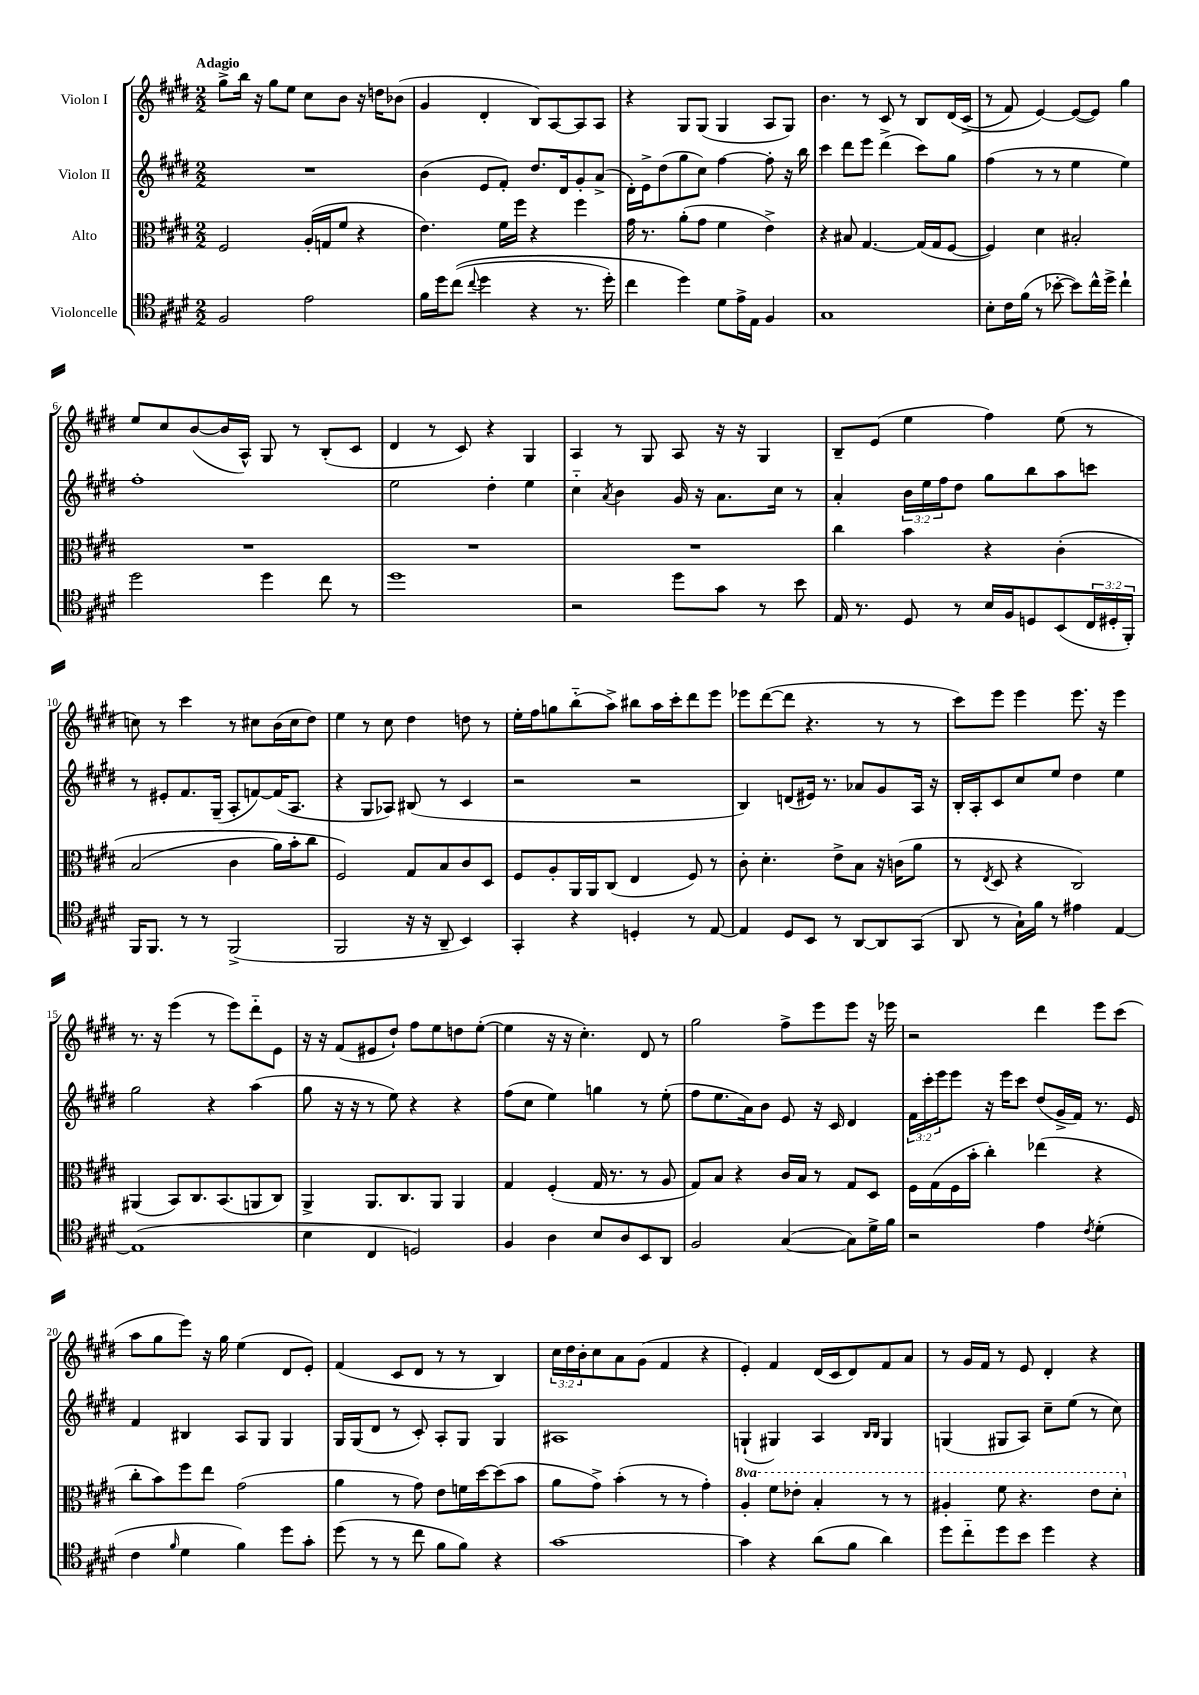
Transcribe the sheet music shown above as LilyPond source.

<<
\new StaffGroup <<
\new Staff = "s0" \with { instrumentName = "Violon I" } {
    \clef treble \key e \major \numericTimeSignature \time 2/2 \override Staff.TupletNumber.text = #tuplet-number::calc-fraction-text \tempo "Adagio"
    gis''8-> b''16 r16 gis''8 e''8 cis''8 b'8 r16 d''16 bes'8( |
    gis'4 dis'4-. b8) a8~ a8 a8 |
    r4 gis8 gis8( gis4 a8 gis8) |
    b'4. r8 cis'8 r8 b8 dis'16\( cis'16->( |
    r8 fis'8) e'4~\) e'8~( e'8) gis''4 |
    e''8 cis''8 b'8~( b'16 a16-^) gis8 r8 b8-.( cis'8 |
    dis'4 r8 cis'8) r4 gis4 |
    a4 r8 gis8 a8 r16 r16 gis4 |
    b8-- e'8( e''4 fis''4) e''8( r8 |
    c''8) r8 cis'''4 r8 cis''8 b'16( cis''16 dis''8) |
    e''4 r8 cis''8 dis''4 d''8 r8 |
    e''16-. fis''16 g''8 b''8-_( a''8->) bis''8 a''16 cis'''16-. dis'''8 e'''8 |
    ees'''8 dis'''8~( dis'''8 r4. r8 r8 |
    cis'''8) e'''8 e'''4 e'''8. r16 e'''4 |
    r8. r16 e'''4( r8 e'''8) dis'''8-_ e'8 |
    r16 r16 fis'8( eis'8 dis''8-!) fis''8 e''8 d''8 e''8~-.( |
    e''4 r16 r16 cis''4.-.) dis'8 r8 |
    gis''2 fis''8-> e'''8 e'''8 r16 ees'''16 |
    r2 dis'''4 e'''8 cis'''8( |
    a''8 gis''8 e'''8) r16 gis''16 e''4( dis'8 e'8-.) |
    fis'4( cis'8 dis'8 r8 r8 b4) |
    \tuplet 3/2 { cis''16 dis''16 b'16-. } cis''8 a'8 gis'8( fis'4 r4 |
    e'4-.) fis'4 dis'16( cis'16 dis'8) fis'8 a'8 |
    r8 gis'16 fis'16 r8 e'8 dis'4-. r4 \bar "|." |
}
\new Staff = "s1" \with { instrumentName = "Violon II" } {
    \clef treble \key e \major \numericTimeSignature \time 2/2 \override Staff.TupletNumber.text = #tuplet-number::calc-fraction-text
    R1 |
    b'4( e'8 fis'8-.) dis''8. dis'16 gis'8-. a'8->( |
    dis'16-.) e'16-> dis''8( gis''8 cis''8) fis''4~ fis''8-. r16 b''16 |
    cis'''4 dis'''8 e'''8 dis'''4->( cis'''8) gis''8 |
    fis''4( r8 r8 e''4 e''4) |
    fis''1-. |
    e''2 dis''4-. e''4 |
    cis''4-_ \acciaccatura { a'8 } b'4 gis'16 r16 a'8. cis''16 r8 |
    a'4-. \tuplet 3/2 { b'16 e''16 fis''16 } dis''8 gis''8 b''8 a''8 c'''8 |
    r8 eis'8-. fis'8. gis16--( a8-. f'8~) f'16( a8. |
    r4 gis8 aes8) bis8( r8 cis'4 |
    r2 r2 |
    b4) d'8( eis'16) r8. aes'8 gis'8 a16 r16 |
    b16-. a16-. cis'8 cis''8 e''8 dis''4 e''4 |
    gis''2 r4 a''4( |
    gis''8 r16 r16 r8 e''8) r4 r4 |
    fis''8( cis''8 e''4) g''4 r8 e''8-.( |
    fis''8 e''8. a'16) b'8 e'8 r16 cis'16 dis'4 |
    \tuplet 3/2 { fis'16 cis'''16-. e'''16 } e'''8 r16 e'''16 cis'''8 dis''8( gis'16-> fis'16) r8. e'16 |
    fis'4 bis4 a8 gis8 gis4 |
    gis16 gis16( dis'8 r8 cis'8-.) a8-. gis8 gis4 |
    ais1 |
    g4-!( gis4) a4 \grace { b16 b16 } gis4 |
    g4( gis8 a8) cis''8-- e''8( r8 cis''8) \bar "|." |
}
\new Staff = "s2" \with { instrumentName = "Alto" } {
    \clef alto \key e \major \numericTimeSignature \time 2/2 \set Staff.ottavationMarkups = #ottavation-simple-ordinals
    fis2 a16-.( g16 fis'8 r4 |
    e'4.) fis'16 fis''16 r4 fis''4 |
    gis'16 r8. a'8-.( gis'8 fis'4 e'4->) |
    r4 bis8 gis4.~ gis16( gis16 fis8~ |
    fis4) dis'4 bis2-. |
    R1 |
    R1 |
    R1 |
    cis''4 b'4 r4 cis'4-.\( |
    b2( cis'4 a'16) b'16-. cis''8 |
    fis2\) gis8 b8 cis'8 dis8 |
    fis8 a8-. a,16 a,16 cis8( e4 fis8) r8 |
    cis'8-. dis'4.-. e'8-> b8 r16 c'16( a'8 |
    r8 \acciaccatura { e8 } dis8 r4 cis2) |
    ais,4( b,8) cis8. b,8.( a,8 cis8) |
    a,4-> a,8. cis8. a,8 a,4 |
    gis4 fis4-.( gis16 r8. r8 a8 |
    gis8) b8 r4 cis'16 b16 r8 gis8 dis8 |
    fis16 gis16( fis16 b'16-. cis''4-.) ees''4( r4 |
    cis''8-. b'8) fis''8 e''8 gis'2( |
    a'4 r8 gis'8) e'8 f'16 dis''16~ dis''8( b'8 |
    a'8 gis'8->) b'4-.( r8 r8 gis'4-.) |
    \ottava #1 a'4-. fis''8 ees''8-. b'4-. r8 r8 |
    ais'4-. fis''8 r4. e''8 dis''8-. \ottava #0 \bar "|." |
}
\new Staff = "s3" \with { instrumentName = "Violoncelle" } {
    \clef tenor \key e \major \numericTimeSignature \time 2/2 \override Staff.TupletNumber.text = #tuplet-number::calc-fraction-text
    fis2 e'2 |
    fis'16 dis''16 cis''8(\( \appoggiatura { cis''8 } dis''4 r4 r8. dis''16-.) |
    cis''4 dis''4\) dis'8 e'16-> e16 fis4 |
    gis1 |
    b8-. cis'16 fis'16( r8 bes'8~-. bes'8) cis''16-^ dis''16-> cis''4-! |
    dis''2 dis''4 cis''8 r8 |
    dis''1 |
    r2 dis''8 gis'8 r8 b'8 |
    e16 r8. dis8 r8 b16 fis16 d8 b,8( \tuplet 3/2 { cis16 dis16-. fis,16-.) } |
    fis,16 fis,8. r8 r8 fis,2->( |
    fis,2 r16 r16 a,8-- b,4) |
    gis,4-. r4 d4-. r8 e8~ |
    e4 dis8 b,8 r8 a,8~ a,8 gis,8( |
    a,8 r8 gis16-!) fis'16 r8 eis'4 e4~ |
    e1( |
    b4 cis4 d2) |
    fis4 a4 b8 a8 b,8 a,8 |
    fis2 gis4~( gis8) dis'16-> fis'16 |
    r2 e'4 \acciaccatura { cis'8 } dis'4-.( |
    cis'4 \grace { fis'16 } dis'4 fis'4) dis''8 gis'8-. |
    dis''8( r8 r8 cis''8 fis'8 fis'8) r4 |
    gis'1~ |
    gis'4 r4 a'8( fis'8 a'4) |
    dis''8 cis''8-_ dis''8 b'8 dis''4 r4 \bar "|." |
}
>>
>>
